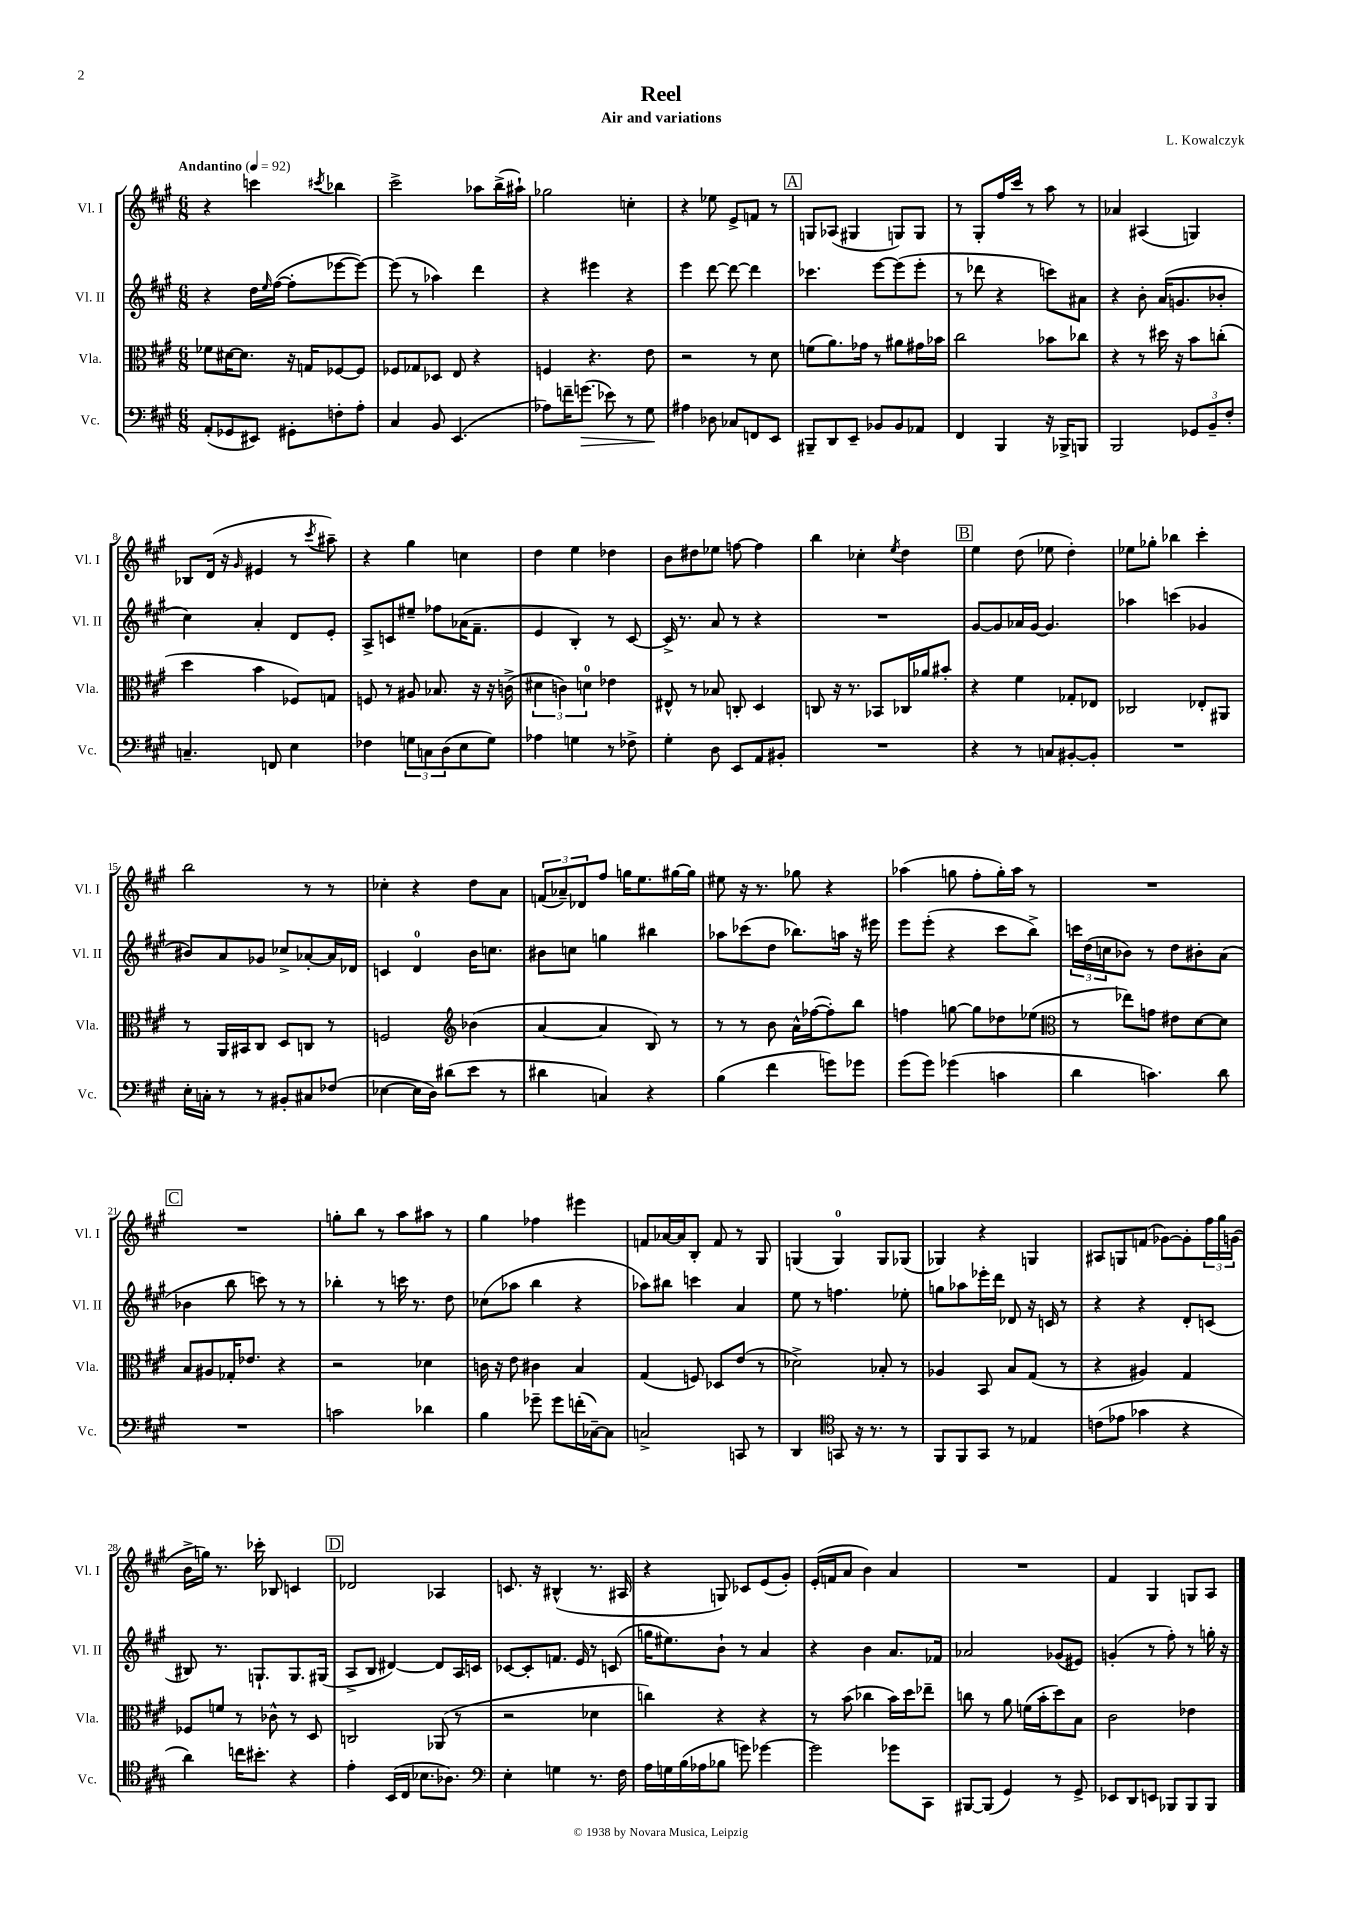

**kern	**kern	**kern	**kern
*staff4	*staff3	*staff2	*staff1
*clefF4	*clefC3	*clefG2	*clefG2
*k[f#c#g#]	*k[f#c#g#]	*k[f#c#g#]	*k[f#c#g#]
*M6/8	*M6/8	*M6/8	*M6/8
*MM92	*MM92	*MM92	*MM92
(8AA'/L	8f-\L	4r	4r
8GG-/	[16d#\K	.	.
.	8.d#\]J	.	.
8EE#/J)	.	16dd\LL	4ccc\
.	.	16qqee/	.
.	.	([16ff#\JJ	.
8GG#'\L	16r	8ff#'\]L	.
.	16G/LK	.	.
.	.	.	8qccc#/
8F'\	[8F-/	[8eee-\	4bb-\
8A'\J	8F-/]J	8eee-\_J)	.
=	=	=	=
4C#/	8F-/L	(8eee-\]	2ccc#^\
.	8G-/	8r	.
8BB/	8D-/J	4aa-\)	.
(4.EE/	8E/	.	.
.	4r	4ddd\	8aa-\L
.	.	.	(16bb^\L
.	.	.	16aa#`\JJ)
=	=	=	=
8A-\L)	4F/	4r	2gg-\
16f~\K	.	.	.
(8.g\J	.	.	.
.	4.r	4eee#\	.
8e-\)	.	.	.
8r	.	4r	4cc'\
8G#\	8e\	.	.
=	=	=	=
4A#\	2r	4eee\	4r
8D-\	.	[8ddd\	8ee-\
8C-/L	.	8ddd\_	8e^/L
8FF/	8r	4ddd\]	8f/J
8EE/J	8d\	.	8r
=	=	=	=
8BBB#~/L	(8f\L	4.ccc-\	8G/L
8DD/	8.a\)	.	(8A-/J
8EE~/J	.	.	4G#/
.	16g-\Jk	.	.
8BB-/L	8r	[8eee\L	.
8BB-/	8a#\L	(8eee\]	8G/L)
8AA-/J	16g#\L	8eee'\J	8G/J
.	16b-\JJ	.	.
=	=	=	=
4FF#/	2cc#\	8r	8r
.	.	8ddd-\	8G#'/L
4BBB/	.	4r	16ff#/L
.	.	.	16ccc#/JJ
.	.	.	8r
16r	8b-\L	8ccc\L)	8aa\
16BBB-^/LK	.	.	.
8BBB/J	8cc-\J	8a#\J	8r
=	=	=	=
2BBB/	4r	4r	4a-/
.	8r	8b'\	(4A#/
.	16dd#\	(16a/LK	.
.	16r	8.g/	.
12GG-/L	8b\L	.	4G/)
12BB~/	.	.	.
.	(8cc'\J	8b-'/J	.
12F#'/J	.	.	.
=	=	=	=
4.C~/	4dd\	4cc#\)	8B-/L
.	.	.	(16d/Jk
.	.	.	16r
.	.	.	16qqg#/
.	4b\	4a'/	4e#/
8FF/	.	.	.
4E\	8F-/L)	8d/L	8r
.	.	.	8qccc#/
.	8G/J	8e'/J	8aa#~\)
=	=	=	=
4F-\	8F/	8A^/L	4r
.	8r	8c/	.
12G\L	8A#/	8ee#~/J	4gg#\
12C\	.	.	.
.	8.B-/	8ff-\L	.
(12D\	.	.	.
8E\	.	(16a-\K	4cc\
.	16r	8.f#~\J	.
8G\J)	16r	.	.
.	(16c^\	.	.
=	=	=	=
4A-\	6d#\	4e/	4dd\
.	6c\)	.	.
4G\	.	4B'/)	4ee\
.	6d\	.	.
8r	4e-\	8r	4dd-\
8F-^\	.	[8c#/	.
=	=	=	=
4G#'\	8E#^^/	16c#^/]	8b\L
.	.	8.r	.
.	8r	.	8dd#\
8D\	8B-/	8a/	8ee-\J
8EE/L	8C'/	8r	[8ff\
8AA/	4D/	4r	4ff\]
8BB#'/J	.	.	.
=	=	=	=
2.r	8C/	2.r	4bb\
.	16r	.	.
.	8.r	.	.
.	.	.	4cc-'\
.	8BB-/L	.	.
.	.	.	8qee/
.	16C-/L	.	4dd\
.	16a-/J	.	.
.	8b#'/J	.	.
=	=	=	=
4r	4r	[8g#/L	4ee\
.	.	8g#/]	.
8r	4f#\	16a-/L	(8dd\
.	.	[16g#/JJ	.
8C/L	.	4.g#/]	8ee-\
[8BB#'/	8G-'/L	.	4dd'\)
8BB#'/]J	8E-/J	.	.
=	=	=	=
2.r	2C-/	4aa-\	8ee-\L
.	.	.	8gg-'\J
.	.	(4ccc\	4bb-\
.	8E-'/L	4g-/	4ccc#'\
.	8AA#/J	.	.
=	=	=	=
16E'\LL	8r	8b#/L)	2bb\
16C'\JJ	.	.	.
8r	16AA/LL	8a/	.
.	16BB#/J	.	.
8r	8C#/J	8g-/J	.
8BB#'/L	8D/L	8cc-^/L	.
8C#/	8C/J	[8a-'/	8r
(8F-/J	8r	16a-/]L	8r
.	.	16d-/JJ	.
=	=	=	=
[4E-\	2F/	4c/	4cc-'\
16E-\]LL	.	4d/	4r
16D\JJ)	.	.	.
(8d#\L	.	.	.
*	*clefG2	*	*
8e\J	(4b-\	16b\LK	8dd\L
.	.	8.cc\J	.
8r	.	.	8a\J
=	=	=	=
4d#\	[4a/	8b#\L	(12f/L
.	.	.	12a-~/)
.	.	8cc\J	.
.	.	.	12d-/
4C/)	4a/]	4gg\	8ff#/J
.	.	.	16gg\LK
.	.	.	8.ee\
4r	8B/)	4bb#\	.
.	8r	.	[16gg#\L
.	.	.	16gg#\]JJ
=	=	=	=
(4B\	8r	8aa-\L	8ee#\
.	8r	(8ccc-\	16r
.	.	.	8.r
4f#\	8b\	8dd\J	.
.	16a^^\LL	8.bb-\L)	8gg-\
.	([16ff-\J	.	.
8g\L)	8ff-'\])	.	4r
.	.	16aa\Jk	.
8g-\J	8bb\J	16r	.
.	.	16eee#\	.
=	=	=	=
(8g#\L	4ff\	8eee\L	(4aa-\
8g#\J)	.	(8eee'\J	.
(4g-\	[8gg\	4r	8gg\
.	8gg\]L	.	8ff#'\L
4c\	8dd-\	8ccc#\L	16gg'\L)
.	.	.	16aa-\JJ
.	(8ee-\J	8bb^\J)	8r
=	=	=	=
*	*clefC3	*	*
4d\	8r	24ccc\LL	2.r
.	.	(24dd\	.
.	.	24cc\J	.
.	8ee-\L)	8b-\J)	.
4.c\)	8g\J	8r	.
.	8e#\L	8dd\L	.
.	[8d\	8b#'\	.
8d\	8d\]J	(8a\J	.
=	=	=	=
2.r	8B/L	4b-\	2.r
.	8A#/	.	.
.	16G-'/K	8bb\	.
.	8.e-/J	.	.
.	.	8ccc\)	.
.	4r	8r	.
.	.	8r	.
=	=	=	=
2c\	2r	4bb-'\	8gg'\L
.	.	.	8bb\J
.	.	8r	8r
.	.	16ccc\	8aa\L
.	.	8.r	.
4d-\	4d-\	.	8aa#\J
.	.	8dd\	8r
=	=	=	=
4B\	16c\	(8cc-\L	4gg#\
.	16r	.	.
.	8e\	8aa-\J	.
8g-~\	4c#\	4bb\	4ff-\
8g-\L	.	.	.
(16f'\L	4B/	4r	4eee#\
[16C-~\J)	.	.	.
8C-\]J	.	.	.
=	=	=	=
2C^/	(4G#/	8aa-\L)	8f/L
.	.	8bb#\J	[16a-/L
.	.	.	16a-/]J
.	8F/)	4ccc\	8B'/J
.	8D-/L	.	8f/
8CC/	(8e/J	4a/	8r
8r	8r	.	8G#/
=	=	=	=
4DD/	2d-^\)	8ee\	(4G/
.	.	8r	.
*clefC4	*	*	*
8GG/	.	4.ff\	4G/)
16r	.	.	.
8.r	.	.	.
.	8B-'/	.	8G/L
8r	8r	8ee-'\	(8G-/J
=	=	=	=
8FF#/L	4A-/	8gg\L	4G-/)
8FF#/	.	8aa-\	.
8GG#/J	8BB/	16eee-'\L	4r
.	.	16ddd\JJ	.
8r	8B/L	8d-/	.
4E-/	(8G#/J	16r	4G/
.	.	16c/	.
.	8r	8r	.
=	=	=	=
(8c\L	4r	4r	8A#/L
8e-\J	.	.	8G/
4g-\	4A#/)	4r	(8f/J
.	.	.	[8g-\L)
4r	4G#/	8d'/L	8g-'\]
.	.	(8c/J	24ff#\L
.	.	.	24gg#\
.	.	.	(24g\JJ
=	=	=	=
4a\)	8F-/L	8B#/)	16b^\LL
.	.	.	16gg\JJ)
.	8f/J	8.r	8.r
16cc\LK	8r	.	.
8.b#'\J	.	8.G`/L	16ccc-'\
.	8c-^^\	.	8B-/
4r	8r	8.G/	4c/
.	8D/	.	.
.	.	(16G#/Jk	.
=	=	=	=
4e'\	2C/	8A^/L	2d-/
.	.	8B/J	.
(16BB/LL	.	[4d#/)	.
16C#/JJ	.	.	.
8.B-\L	.	.	.
.	(8AA-/	8d#/]L	4A-/
8.A-\J)	.	.	.
.	8r	16A/L	.
.	.	16c/JJ	.
=	=	=	=
*clefF4	*	*	*
4E'\	2r	[8c-/L	8.c/
.	.	8c-'/]	.
.	.	.	16r
4G\	.	8.f/J	(4B#^^/
.	.	16e/	.
8.r	4d-\	8r	8.r
.	.	(8c/	.
16F#\	.	.	16A#/
=	=	=	=
16A\LL	4cc\)	16gg\LK	4r
16G\	.	8.ee#\)	.
(16B\	.	.	.
16A-\J	.	.	.
8B-\J	4r	8b`\J	8G/)
8g\)	.	8r	8c-/L
[4g-\	4r	4a/	(8e/
.	.	.	8g#'/J)
=	=	=	=
2g-\]	8r	4r	(16e'/LL
.	.	.	16f/J
.	(8b\	.	8a/J
.	4cc-\	4b\	4b\)
8g-\L	16b\LL)	8.a/L	4a/
.	16dd\J	.	.
8CC#\J	8ee-~\J	.	.
.	.	16f-/Jk	.
=	=	=	=
[8BBB#/L	8cc\	2a-/	2.r
(8BBB#/]J	8r	.	.
4GG#/)	8a\	.	.
.	(16f\LL	.	.
.	16b'\J	.	.
8r	8dd\)	(8g-/L	.
8GG#^/	8B\J	8e#/J)	.
=	=	=	=
8EE-/L	2c#\	(4g'/	4f#/
8DD/	.	.	.
8EE/J	.	8r	4G#/
8BBB-/L	.	8ff#'\)	.
8BBB-/	4e-\	8r	8G/L
8BBB-/J	.	16gg'\	8A/J
.	.	16r	.
==	==	==	==
*-	*-	*-	*-
